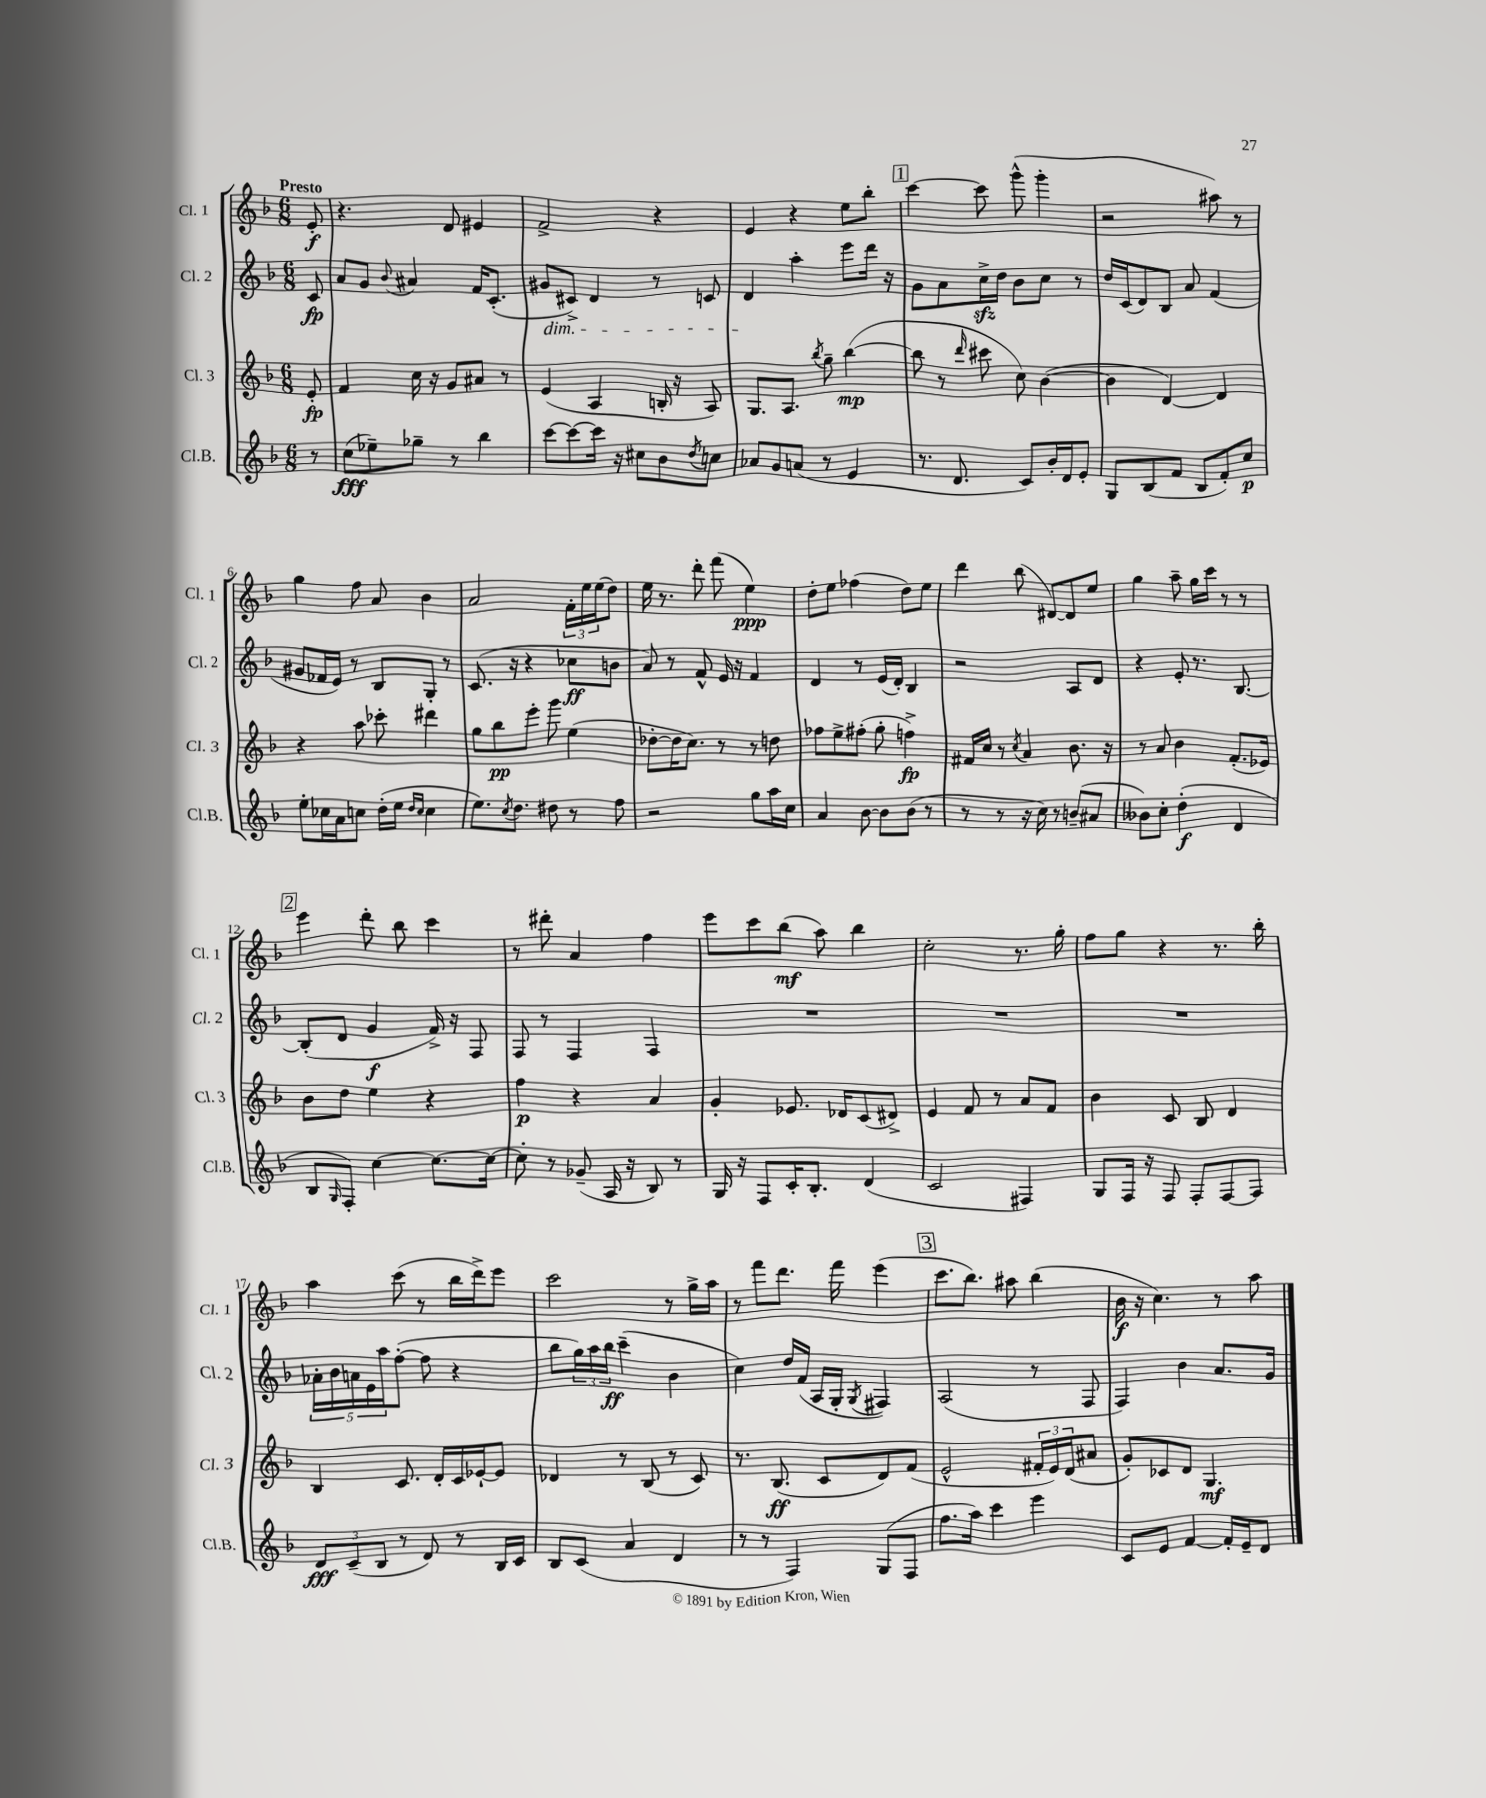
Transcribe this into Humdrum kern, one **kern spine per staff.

**kern	**dynam	**kern	**dynam	**kern	**dynam	**kern	**dynam
*part4	*part4	*part3	*part3	*part2	*part2	*part1	*part1
*staff4	*staff4	*staff3	*staff3	*staff2	*staff2	*staff1	*staff1
*I"Cl.B.	*	*I"Cl. 3	*	*I"Cl. 2	*	*I"Cl. 1	*
*I'Cl.B.	*	*I'Cl. 3	*	*I'Cl. 2	*	*I'Cl. 1	*
*clefG2	*	*clefG2	*	*clefG2	*	*clefG2	*
*k[b-]	*	*k[b-]	*	*k[b-]	*	*k[b-]	*
*M6/8	*	*M6/8	*	*M6/8	*	*M6/8	*
=	=	=	=	=	=	=	=
!	!	!	!	!	!	!LO:TX:a:B:t=Presto	!
8r	.	8e'/	fp	8c/	fp	8e'/	f
=1	=1	=1	=1	=1	=1	=1	=1
(8cc\L	fff	4f/	.	8a/L	.	4.r	.
8ee-X~\)	.	.	.	8g/J	.	.	.
.	.	.	.	8qqb-/	.	.	.
8gg-X~\J	.	16cc\	.	4a#X/	.	.	.
.	.	16r	.	.	.	.	.
8r	.	8g/L	.	.	.	8d/	.
4bb-\	.	8a#X/J	.	16f/KL	.	4e#X/	.
.	.	.	.	(8.c'/J	.	.	.
.	.	8r	.	.	.	.	.
=2	=2	=2	=2	=2	=2	=2	=2
!	!	!	!	!LO:TX:b:i:t=dim.	!	!	!
[8ccc\L	.	(4e/	.	8g#X/L	.	2f^/	.
8ccc\_	.	.	.	8c#X^/J)	.	.	.
16ccc\Jk]	.	4A/	.	4d/	.	.	.
16r	.	.	.	.	.	.	.
8cc#X\L	.	.	.	.	.	.	.
8b-\	.	16Bn'/	.	8r	.	4r	.
.	.	16r	.	.	.	.	.
8qdd/	.	.	.	.	.	.	.
8ccn\J	.	8A/)	.	8cn/	.	.	.
=3	=3	=3	=3	=3	=3	=3	=3
8a-X/L	.	8.G/L	.	4d/	.	4e/	.
8g/	.	.	.	.	.	.	.
.	.	8.A/J	.	.	.	.	.
(8an/J	.	.	.	4aa'\	.	4r	.
.	.	8qbb-/	.	.	.	.	.
8r	.	8gg~\	.	.	.	.	.
4e/	.	([4bb-\	mp	8eee\L	.	8ee\L	.
.	.	.	.	16ddd\Jk	.	8bb-'\J	.
.	.	.	.	16r	.	.	.
!!LO:REH:place=s1:t=1
=4	=4	=4	=4	=4	=4	=4	=4
8.r	.	8bb-\]	.	8g\L	.	[4ccc\	.
.	.	8r	.	8a\	.	.	.
8.d/	.	.	.	.	.	.	.
.	.	16qqddd/	.	.	.	.	.
.	.	8ccc#X\	.	16cczz^\L	.	8ccc\]	.
.	.	.	.	16dd\JJ	.	.	.
8c/L)	.	8cc\)	.	8b-\L	.	(8ggg^^\	.
16b-'/L	.	([4b-\	.	8cc\J	.	4ggg'\	.
16d/J	.	.	.	.	.	.	.
8e'/J	.	.	.	8r	.	.	.
=5	=5	=5	=5	=5	=5	=5	=5
8G/L	.	4b-\]	.	16dd/LL	.	2r	.
.	.	.	.	(16c/J	.	.	.
(8B-/	.	.	.	8d/)	.	.	.
8f/J	.	[4d/)	.	8B-/J	.	.	.
8B-/L	.	.	.	8a/	.	.	.
8f'/)	.	4d/]	.	(4f/	.	8aa#X\)	.
8cc/J	p	.	.	.	.	8r	.
!!LO:LB:g=z
=6	=6	=6	=6	=6	=6	=6	=6
8ee'\L	.	4r	.	8g#X/L	.	4gg\	.
16cc-X\L	.	.	.	16f-X/L	.	.	.
16a\J	.	.	.	16e/JJ)	.	.	.
8ccn\J	.	8aa\	.	8r	.	8ff\	.
(16dd'\LL	.	8ccc-X'\	.	8B-/L	.	8a/	.
16ee\JJ	.	.	.	.	.	.	.
16qqdd/LL	.	.	.	.	.	.	.
16qqcc/JJ	.	.	.	.	.	.	.
4cc\	.	4ddd#X\	.	8G'/J	.	4b-\	.
.	.	.	.	8r	.	.	.
=7	=7	=7	=7	=7	=7	=7	=7
8.ee\L)	.	8gg\L	.	(8.c/	.	2a/	.
.	.	8bb-\	pp	.	.	.	.
8qcc/	.	.	.	.	.	.	.
8.dd\J	.	.	.	16r	.	.	.
.	.	8eee'\J	.	4r	.	.	.
8dd#X\	.	8ggg\	.	.	.	.	.
8r	.	(4ee\	.	8cc-X\L	ff	24f'\LL	.
.	.	.	.	.	.	24ee\	.
.	.	.	.	.	.	(24ee\J	.
8ff\	.	.	.	8bn\J	.	8dd\J)	.
=8	=8	=8	=8	=8	=8	=8	=8
2r	.	[8dd-X'\L	.	8a/)	.	16ee\	.
.	.	.	.	.	.	8.r	.
.	.	16dd-\K]	.	8r	.	.	.
.	.	8.cc\J)	.	.	.	.	.
.	.	.	.	8f^^/	.	8ddd'\	.
.	.	8r	.	16e/	.	(8fff\	.
.	.	.	.	16r	.	.	.
8gg\L	.	8r	.	4f/	.	4ee\)	ppp
16aa\L	.	8ddn\	.	.	.	.	.
16cc\JJ	.	.	.	.	.	.	.
=9	=9	=9	=9	=9	=9	=9	=9
4a/	.	8ff-X\L	.	4d/	.	8dd'\L	.
.	.	8ee^\	.	.	.	8ee\J	.
[8b-\	.	(8ff#X'\J	.	8r	.	(4ff-X\	.
8b-\L]	.	8gg'\	.	(16e/LL	.	.	.
.	.	.	.	16d'/JJ)	.	.	.
(8b-\J	.	4ffn^\)	fp	4B-/	.	8dd\L)	.
8r	.	.	.	.	.	8ee\J	.
=10	=10	=10	=10	=10	=10	=10	=10
8r	.	16f#X/LL	.	2r	.	4ddd\	.
.	.	16cc/JJ	.	.	.	.	.
8r	.	8r	.	.	.	.	.
.	.	8qcc/	.	.	.	.	.
16r	.	4a/	.	.	.	(8bb-\	.
16cc\)	.	.	.	.	.	.	.
8r	.	.	.	.	.	[8d#X/L)	.
(8bn~/L	.	8.b-\	.	8A/L	.	8d#/]	.
8a#X/J	.	.	.	8d/J	.	8ee/J	.
.	.	16r	.	.	.	.	.
=11	=11	=11	=11	=11	=11	=11	=11
8b--X\L)	.	8r	.	4r	.	4gg\	.
8cc'\J	.	8a/	.	.	.	.	.
(4dd'\	f	4b-\	.	8e'/	.	8aa~\	.
.	.	.	.	8.r	.	16gg\LL	.
.	.	.	.	.	.	16ccc\JJ	.
4d/	.	(8.f'/L	.	.	.	8r	.
.	.	.	.	[8.B-/	.	.	.
.	.	.	.	.	.	8r	.
.	.	16e-X/Jk)	.	.	.	.	.
!!LO:LB:g=z
!!LO:REH:place=s1:t=2
=12	=12	=12	=12	=12	=12	=12	=12
8B-/L	.	8b-\L	.	(8B-'/L]	.	4eee\	.
16qqG/	.	.	.	.	.	.	.
8F'/J)	.	8dd\J	.	8d/J	.	.	.
[4cc\	.	4ee\	.	4g/	f	8ddd'\	.
.	.	.	.	.	.	8bb-\	.
8.cc\L_	.	4r	.	16f^/)	.	4ccc\	.
.	.	.	.	16r	.	.	.
.	.	.	.	8F/	.	.	.
16cc\Jk_	.	.	.	.	.	.	.
=13	=13	=13	=13	=13	=13	=13	=13
8cc'\]	.	4ff\	p	8F/	.	8r	.
8r	.	.	.	8r	.	8ddd#X'\	.
(8g-X~/	.	4r	.	4F/	.	4a/	.
16A/	.	.	.	.	.	.	.
16r	.	.	.	.	.	.	.
8B-/)	.	4a/	.	4F/	.	4ff\	.
8r	.	.	.	.	.	.	.
=14	=14	=14	=14	=14	=14	=14	=14
16G/	.	4g'/	.	2.r	.	8eee\L	.
16r	.	.	.	.	.	.	.
8F/L	.	.	.	.	.	8ccc\	.
16c'/K	.	8.e-X/	.	.	.	(8bb-\J	mf
8.B-'/J	.	.	.	.	.	.	.
.	.	.	.	.	.	8aa\)	.
.	.	16d-X/KL	.	.	.	.	.
(4d/	.	(8c/	.	.	.	4bb-\	.
.	.	8d#X^/J)	.	.	.	.	.
=15	=15	=15	=15	=15	=15	=15	=15
2c/	.	4e/	.	2.r	.	2cc'\	.
.	.	8f/	.	.	.	.	.
.	.	8r	.	.	.	.	.
4F#X/)	.	8a/L	.	.	.	8.r	.
.	.	8f/J	.	.	.	.	.
.	.	.	.	.	.	16gg'\	.
=16	=16	=16	=16	=16	=16	=16	=16
8G/L	.	4b-\	.	2.r	.	8ff\L	.
16F/Jk	.	.	.	.	.	8gg\J	.
16r	.	.	.	.	.	.	.
8F/	.	8c/	.	.	.	4r	.
8F'/L	.	8B-/	.	.	.	.	.
[8F/	.	4d/	.	.	.	8.r	.
8F/J]	.	.	.	.	.	.	.
.	.	.	.	.	.	16bb-'\	.
!!LO:LB:g=z
=17	=17	=17	=17	=17	=17	=17	=17
12d/L	fff	4B-/	.	20a-X'\LL	.	4aa\	.
.	.	.	.	20b-\	.	.	.
(12c~/	.	.	.	.	.	.	.
.	.	.	.	20an\	.	.	.
.	.	.	.	20e\	.	.	.
12B-/J	.	.	.	.	.	.	.
.	.	.	.	20aa\J	.	.	.
8r	.	8.c/	.	([8ff'\J	.	(8ccc\	.
8d/)	.	.	.	8ff\]	.	8r	.
.	.	16d'/LL	.	.	.	.	.
8r	.	16c/	.	4r	.	16bb-\LL	.
.	.	[16e-X`/J	.	.	.	16ddd^\J)	.
16B-/LL	.	8e-/J]	.	.	.	8eee\J	.
16c/JJ	.	.	.	.	.	.	.
=18	=18	=18	=18	=18	=18	=18	=18
8B-/L	.	4d-X/	.	8bb-\L	.	2ccc\	.
(8c/J	.	.	.	24gg\L)	.	.	.
.	.	.	.	24aa\	.	.	.
.	.	.	.	24bb-\JJ	ff	.	.
4a/	.	8r	.	(4ccc~\	.	.	.
.	.	(8B-/	.	.	.	.	.
4d/	.	8r	.	4b-\	.	8r	.
.	.	8c/)	.	.	.	16gg^\LL	.
.	.	.	.	.	.	16aa\JJ	.
=19	=19	=19	=19	=19	=19	=19	=19
8r	.	8.r	.	4cc\)	.	8r	.
8r	.	.	.	.	.	8fff\L	.
.	.	(8.B-/	ff	.	.	.	.
4F/)	.	.	.	16dd/LL	.	8.ddd\J	.
.	.	.	.	(16f/JJ	.	.	.
.	.	8c/L	.	16A/LL	.	.	.
.	.	.	.	16G'/JJ	.	16fff\	.
.	.	.	.	8qG/	.	.	.
(8G/L	.	8d/)	.	4F#X/)	.	(4eee\	.
8F/J	.	(8f/J	.	.	.	.	.
!!LO:REH:place=s1:t=3
=20	=20	=20	=20	=20	=20	=20	=20
8.ff\L	.	2e^^/	.	(2A/	.	8.ccc\L	.
16aa\Jk)	.	.	.	.	.	8.bb-\J)	.
4ccc\	.	.	.	.	.	.	.
.	.	.	.	.	.	8aa#X\	.
4eee\	.	24f#X'/LL	.	8r	.	(4bb-\	.
.	.	24e/)	.	.	.	.	.
.	.	(24d/J	.	.	.	.	.
.	.	8a#X/J	.	8F/	.	.	.
=21	=21	=21	=21	=21	=21	=21	=21
8c/L	.	8g'/L)	.	4F/)	.	16b-\	f
.	.	.	.	.	.	16r	.
8e/J	.	8c-X/	.	.	.	4.cc\)	.
[4f/	.	8d/J	.	4b-\	.	.	.
.	.	4.G/	mf	.	.	.	.
16f'/LL]	.	.	.	8.a/L	.	8r	.
16e~/J	.	.	.	.	.	.	.
8d/J	.	.	.	.	.	8aa\	.
.	.	.	.	16g/Jk	.	.	.
==	==	==	==	==	==	==	==
*-	*-	*-	*-	*-	*-	*-	*-
